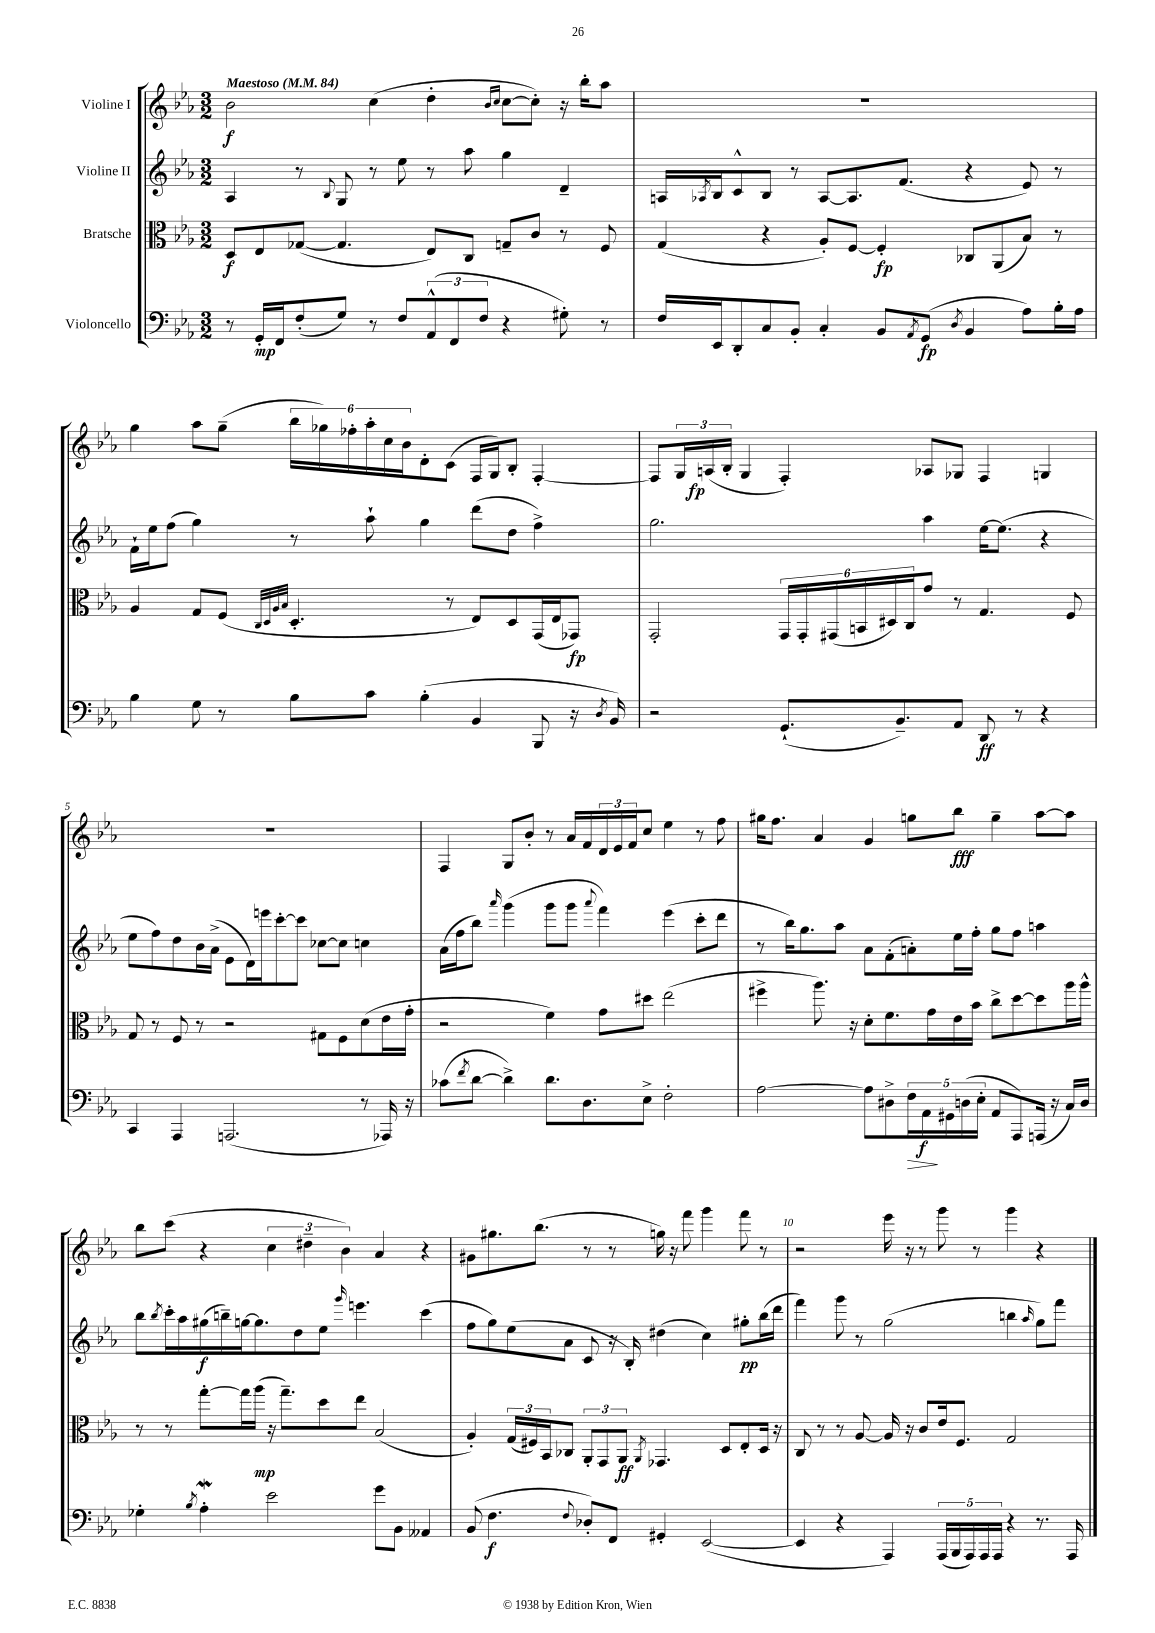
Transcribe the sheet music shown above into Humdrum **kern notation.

**kern	**dynam	**kern	**dynam	**kern	**dynam	**kern	**dynam
*part4	*part4	*part3	*part3	*part2	*part2	*part1	*part1
*staff4	*staff4	*staff3	*staff3	*staff2	*staff2	*staff1	*staff1
*I"Violoncello	*	*I"Bratsche	*	*I"Violine II	*	*I"Violine I	*
*clefF4	*	*clefC3	*	*clefG2	*	*clefG2	*
*k[b-e-a-]	*	*k[b-e-a-]	*	*k[b-e-a-]	*	*k[b-e-a-]	*
*M3/2	*	*M3/2	*	*M3/2	*	*M3/2	*
*MM84	*	*MM84	*	*MM84	*	*MM84	*
=1	=1	=1	=1	=1	=1	=1	=1
!	!	!	!	!	!	!LO:TX:a:B:t=Maestoso	!
8r	.	8D/L	f	4A-/	.	2b-\	f
16GG'/LL	mp	8E-/	.	.	.	.	.
16FF/J	.	.	.	.	.	.	.
(8F'/	.	([8G-X/J	.	8r	.	.	.
.	.	.	.	8qqB-/	.	.	.
8G/J)	.	4.G-/]	.	8G/	.	.	.
8r	.	.	.	8r	.	(4cc\	.
8F/L	.	.	.	8ee-\	.	.	.
(12AA-^^/	.	8E-/L)	.	8r	.	4dd'\	.
12FF/	.	.	.	.	.	.	.
.	.	8C/J	.	8aa-\	.	.	.
12F/J	.	.	.	.	.	.	.
.	.	.	.	.	.	16qqb-/LL	.
.	.	.	.	.	.	16qqcc/JJ	.
4r	.	8Gn~/L	.	4gg\	.	[8cc\L	.
.	.	8c/J	.	.	.	8cc'\J])	.
8G#X'\)	.	8r	.	4d~/	.	16r	.
.	.	.	.	.	.	16bb-'\KL	.
8r	.	8F/	.	.	.	8aa-\J	.
=2	=2	=2	=2	=2	=2	=2	=2
16F/LL	.	(4G/	.	16An/LL	.	1.r	.
.	.	.	.	8qA-X/	.	.	.
16EE-/J	.	.	.	16B-/J	.	.	.
8DD'/	.	.	.	8c^^/	.	.	.
8C/	.	4r	.	8B-/J	.	.	.
8BB-'/J	.	.	.	8r	.	.	.
4C'/	.	8A-'/L)	.	[8A-/L	.	.	.
.	.	[8F/J	.	8.A-/]	.	.	.
8BB-/L	.	4F'/]	fp	.	.	.	.
.	.	.	.	(8.f/J	.	.	.
8qAA-/	.	.	.	.	.	.	.
(8GG/J	fp	.	.	.	.	.	.
8qD/	.	.	.	.	.	.	.
4BB-/	.	8C-X/L	.	4r	.	.	.
.	.	(8AA-/	.	.	.	.	.
8A-\L)	.	8B-/J)	.	8e-/)	.	.	.
16B-'\L	.	8r	.	8r	.	.	.
16A-\JJ	.	.	.	.	.	.	.
!!LO:LB:g=z
=3	=3	=3	=3	=3	=3	=3	=3
4B-\	.	4A-/	.	16f`\LL	.	4gg\	.
.	.	.	.	16ee-\J	.	.	.
.	.	.	.	(8ff\J	.	.	.
8G\	.	8G/L	.	4gg\)	.	8aa-\L	.
8r	.	(8F/J	.	.	.	(8gg~\J	.
.	.	32qqC/LLL	.	.	.	.	.
.	.	32qqD/	.	.	.	.	.
.	.	32qqA-/	.	.	.	.	.
.	.	32qqB-/JJJ	.	.	.	.	.
8B-\L	.	4.D'/	.	8r	.	24bb-\LL	.
.	.	.	.	.	.	24gg-X\)	.
.	.	.	.	.	.	24ff-X'\	.
8c\J	.	.	.	8aa-`\	.	24aa-'\	.
.	.	.	.	.	.	24cc\	.
.	.	.	.	.	.	24b-\J	.
(4B-'\	.	.	.	4gg\	.	8d'\	.
.	.	8r	.	.	.	(8c\J	.
4BB-/	.	8E-/L)	.	(8ddd\L	.	16F/LL	.
.	.	.	.	.	.	16G/J)	.
.	.	8D/	.	8dd\J	.	8B-'/J	.
8BBB-/	.	(16GG/L	.	4ff^\)	.	[4F'/	.
.	.	16E-/J	.	.	.	.	.
16r	.	8GG-X/J)	fp	.	.	.	.
8qD/	.	.	.	.	.	.	.
16BB-/)	.	.	.	.	.	.	.
=4	=4	=4	=4	=4	=4	=4	=4
2r	.	2GG'/	.	2.gg\	.	8F/L]	.
.	.	.	.	.	.	24G/L	.
.	.	.	.	.	.	(24An/	fp
.	.	.	.	.	.	24B-'/JJ	.
.	.	.	.	.	.	4G/	.
(8.GG`/L	.	24GG/LL	.	.	.	4F'/)	.
.	.	24GG'/	.	.	.	.	.
.	.	(24GG#X/	.	.	.	.	.
.	.	24BBn/	.	.	.	.	.
.	.	24D#X/)	.	.	.	.	.
8.BB-~/)	.	.	.	.	.	.	.
.	.	24C/J	.	.	.	.	.
.	.	8g/J	.	4aa-\	.	8A-X/L	.
8AA-/J	.	8r	.	.	.	8G-X/J	.
8DD/	ff	4.G/	.	[16ee-\KL	.	4F/	.
.	.	.	.	(8.ee-\J]	.	.	.
8r	.	.	.	.	.	.	.
4r	.	.	.	4r	.	4Gn/	.
.	.	8F/	.	.	.	.	.
!!LO:LB:g=z
=5	=5	=5	=5	=5	=5	=5	=5
4CC/	.	8G/	.	8ee-\L	.	1.r	.
.	.	8r	.	8ff\)	.	.	.
4AAA-/	.	8F/	.	8dd\	.	.	.
.	.	8r	.	16b-\L	.	.	.
.	.	.	.	(16a-^\JJ	.	.	.
(2.AAAn/	.	2r	.	8e-\L	.	.	.
.	.	.	.	16d\L)	.	.	.
.	.	.	.	16eeen\J	.	.	.
.	.	.	.	[8ccc'\	.	.	.
.	.	.	.	8ccc\J]	.	.	.
.	.	8G#X\L	.	[8cc-X\L	.	.	.
.	.	8F\	.	8cc-\J]	.	.	.
8r	.	(8d\	.	4ccn\	.	.	.
16AAA-X/)	.	16e-\L	.	.	.	.	.
16r	.	16g'\JJ	.	.	.	.	.
=6	=6	=6	=6	=6	=6	=6	=6
(8c-X\L	.	2r	.	(16a-\LL	.	4F/	.
.	.	.	.	16ff\J	.	.	.
8qf/	.	.	.	.	.	.	.
[8d\J	.	.	.	8bb-\J)	.	.	.
.	.	.	.	16qqaaa-/	.	.	.
4d^\])	.	.	.	(4ggg\	.	8G/L	.
.	.	.	.	.	.	8b-'/J	.
8.d\L	.	4f\)	.	8ggg\L	.	8r	.
.	.	.	.	8ggg\J	.	16a-/LL	.
8.D\	.	.	.	.	.	16f/	.
.	.	.	.	8qqaaa-/	.	.	.
.	.	8g\L	.	4fff\)	.	24d/	.
.	.	.	.	.	.	24e-/	.
.	.	.	.	.	.	24f/J	.
8E-^\J	.	8dd#X\J	.	.	.	8cc/J	.
2F'\	.	(2ee-\	.	(4eee-\	.	4ee-\	.
.	.	.	.	8ccc'\L	.	8r	.
.	.	.	.	8ddd\J	.	8ff\	.
=7	=7	=7	=7	=7	=7	=7	=7
[2A-\	.	4ff#X^\	.	8r	.	16gg#X\KL	.
.	.	.	.	.	.	8.ff\J	.
.	.	.	.	16bb-\KL)	.	.	.
.	.	.	.	8.gg\	.	.	.
.	.	8.aa-\)	.	.	.	4a-/	.
.	.	.	.	8aa-\J	.	.	.
.	.	16r	.	.	.	.	.
8A-\L]	.	8d'\L	.	8a-\L	.	4g/	.
8D#X^\	.	8.f\	.	(8f'\	.	.	.
!	!LO:HP:b	!	!	!	!	!	!
20F\L	>	.	.	8an'\)	.	8ggn\L	.
20AA-\	f	.	.	.	.	.	.
.	.	16g\L	.	.	.	.	.
20GG#X\	]	.	.	.	.	.	.
.	.	16e-\	.	16ee-\L	.	8bb-\J	fff
(20Dn\	.	.	.	.	.	.	.
.	.	16b-\JJ	.	16ff'\JJ	.	.	.
20E-'\JJ	.	.	.	.	.	.	.
8AA-/L	.	8cc^\L	.	8gg\L	.	4gg~\	.
8AAA-/)	.	[8dd\	.	8ff\J	.	.	.
(16AAAn/Jk	.	8dd\]	.	4aan\	.	[8aa-\L	.
16r	.	.	.	.	.	.	.
16C/LL)	.	16aa-\L	.	.	.	8aa-\J]	.
16D/JJ	.	16aa-^^\JJ	.	.	.	.	.
!!LO:LB:g=z
=8	=8	=8	=8	=8	=8	=8	=8
4G-X'\	.	8r	.	8bb-\L	.	8bb-\L	.
.	.	.	.	8qbb-/	.	.	.
.	.	8r	.	16ccc'\L	.	(8ccc\J	.
.	.	.	.	16aa-\	.	.	.
8qB-/	.	.	.	.	.	.	.
4A-w'\	.	[8gg'\L	.	(16gg#X\	f	4r	.
.	.	.	.	16bbn~\)	.	.	.
.	.	16gg\L]	.	[16ggn\J	.	.	.
.	.	(16aa-\JJ	mp	8.gg\]	.	.	.
2e-\	.	16r	.	.	.	6cc\	.
.	.	8.gg~\L)	.	.	.	.	.
.	.	.	.	8dd\	.	.	.
.	.	.	.	.	.	6dd#X~\	.
.	.	8dd\	.	8ee-\J	.	.	.
.	.	.	.	.	.	6b-\)	.
.	.	.	.	16qqggg/	.	.	.
.	.	8ee-\J	.	4.eeen\	.	.	.
8g\L	.	(2B-/	.	.	.	4a-/	.
8BB-\J	.	.	.	.	.	.	.
4AA--X/	.	.	.	(4ccc\	.	4r	.
=9	=9	=9	=9	=9	=9	=9	=9
(8BB-/	.	4A-'/)	.	8ff\L	.	8g#X\L	.
4.F\	f	.	.	8gg\)	.	8.gg#X\	.
.	.	(24G/LL	.	(8ee-\	.	.	.
.	.	24F#X/)	.	.	.	.	.
.	.	.	.	.	.	(8.bb-\J	.
.	.	24BB-/J	.	.	.	.	.
.	.	8C-X/J	.	8a-\J	.	.	.
8qqF/	.	.	.	.	.	.	.
8D-X'/L)	.	12AA-'/L	.	8c/	.	8r	.
.	.	12GG/	.	.	.	.	.
8FF/J	.	.	.	16r	.	8r	.
.	.	12AA-/J	ff	.	.	.	.
.	.	.	.	16B-'/)	.	.	.
.	.	8qAA-/	.	.	.	.	.
4GG#X'/	.	4.GG-X/	.	(4dd#X\	.	16ggn\)	.
.	.	.	.	.	.	16r	.
.	.	.	.	.	.	8fff\	.
([2EE-/	.	.	.	4cc\)	.	4ggg\	.
.	.	8D/L	.	.	.	.	.
.	.	8E-'/	.	8gg#X'\L	pp	8fff\	.
.	.	16D/Jk	.	(16bb-\L	.	8r	.
.	.	16r	.	16ddd\JJ	.	.	.
=10	=10	=10	=10	=10	=10	=10	=10
4EE-/]	.	8C/	.	4fff\)	.	2r	.
.	.	8r	.	.	.	.	.
4r	.	8r	.	8ggg\	.	.	.
.	.	[8A-/	.	8r	.	.	.
4AAA-/)	.	16A-/]	.	(2gg\	.	16eee-\	.
.	.	16r	.	.	.	16r	.
.	.	8c/L	.	.	.	8r	.
(20AAA-/LL	.	16e-/k	.	.	.	8ggg\	.
20BBB-/	.	.	.	.	.	.	.
.	.	8.F/J	.	.	.	.	.
20AAA-/)	.	.	.	.	.	.	.
.	.	.	.	.	.	8r	.
20AAA-/	.	.	.	.	.	.	.
20AAA-/JJ	.	.	.	.	.	.	.
4r	.	2G/	.	4bbn\	.	4ggg\	.
.	.	.	.	16qqaa-/	.	.	.
8.r	.	.	.	8gg\L)	.	4r	.
.	.	.	.	8fff\J	.	.	.
16AAA-/	.	.	.	.	.	.	.
==	==	==	==	==	==	==	==
*-	*-	*-	*-	*-	*-	*-	*-
